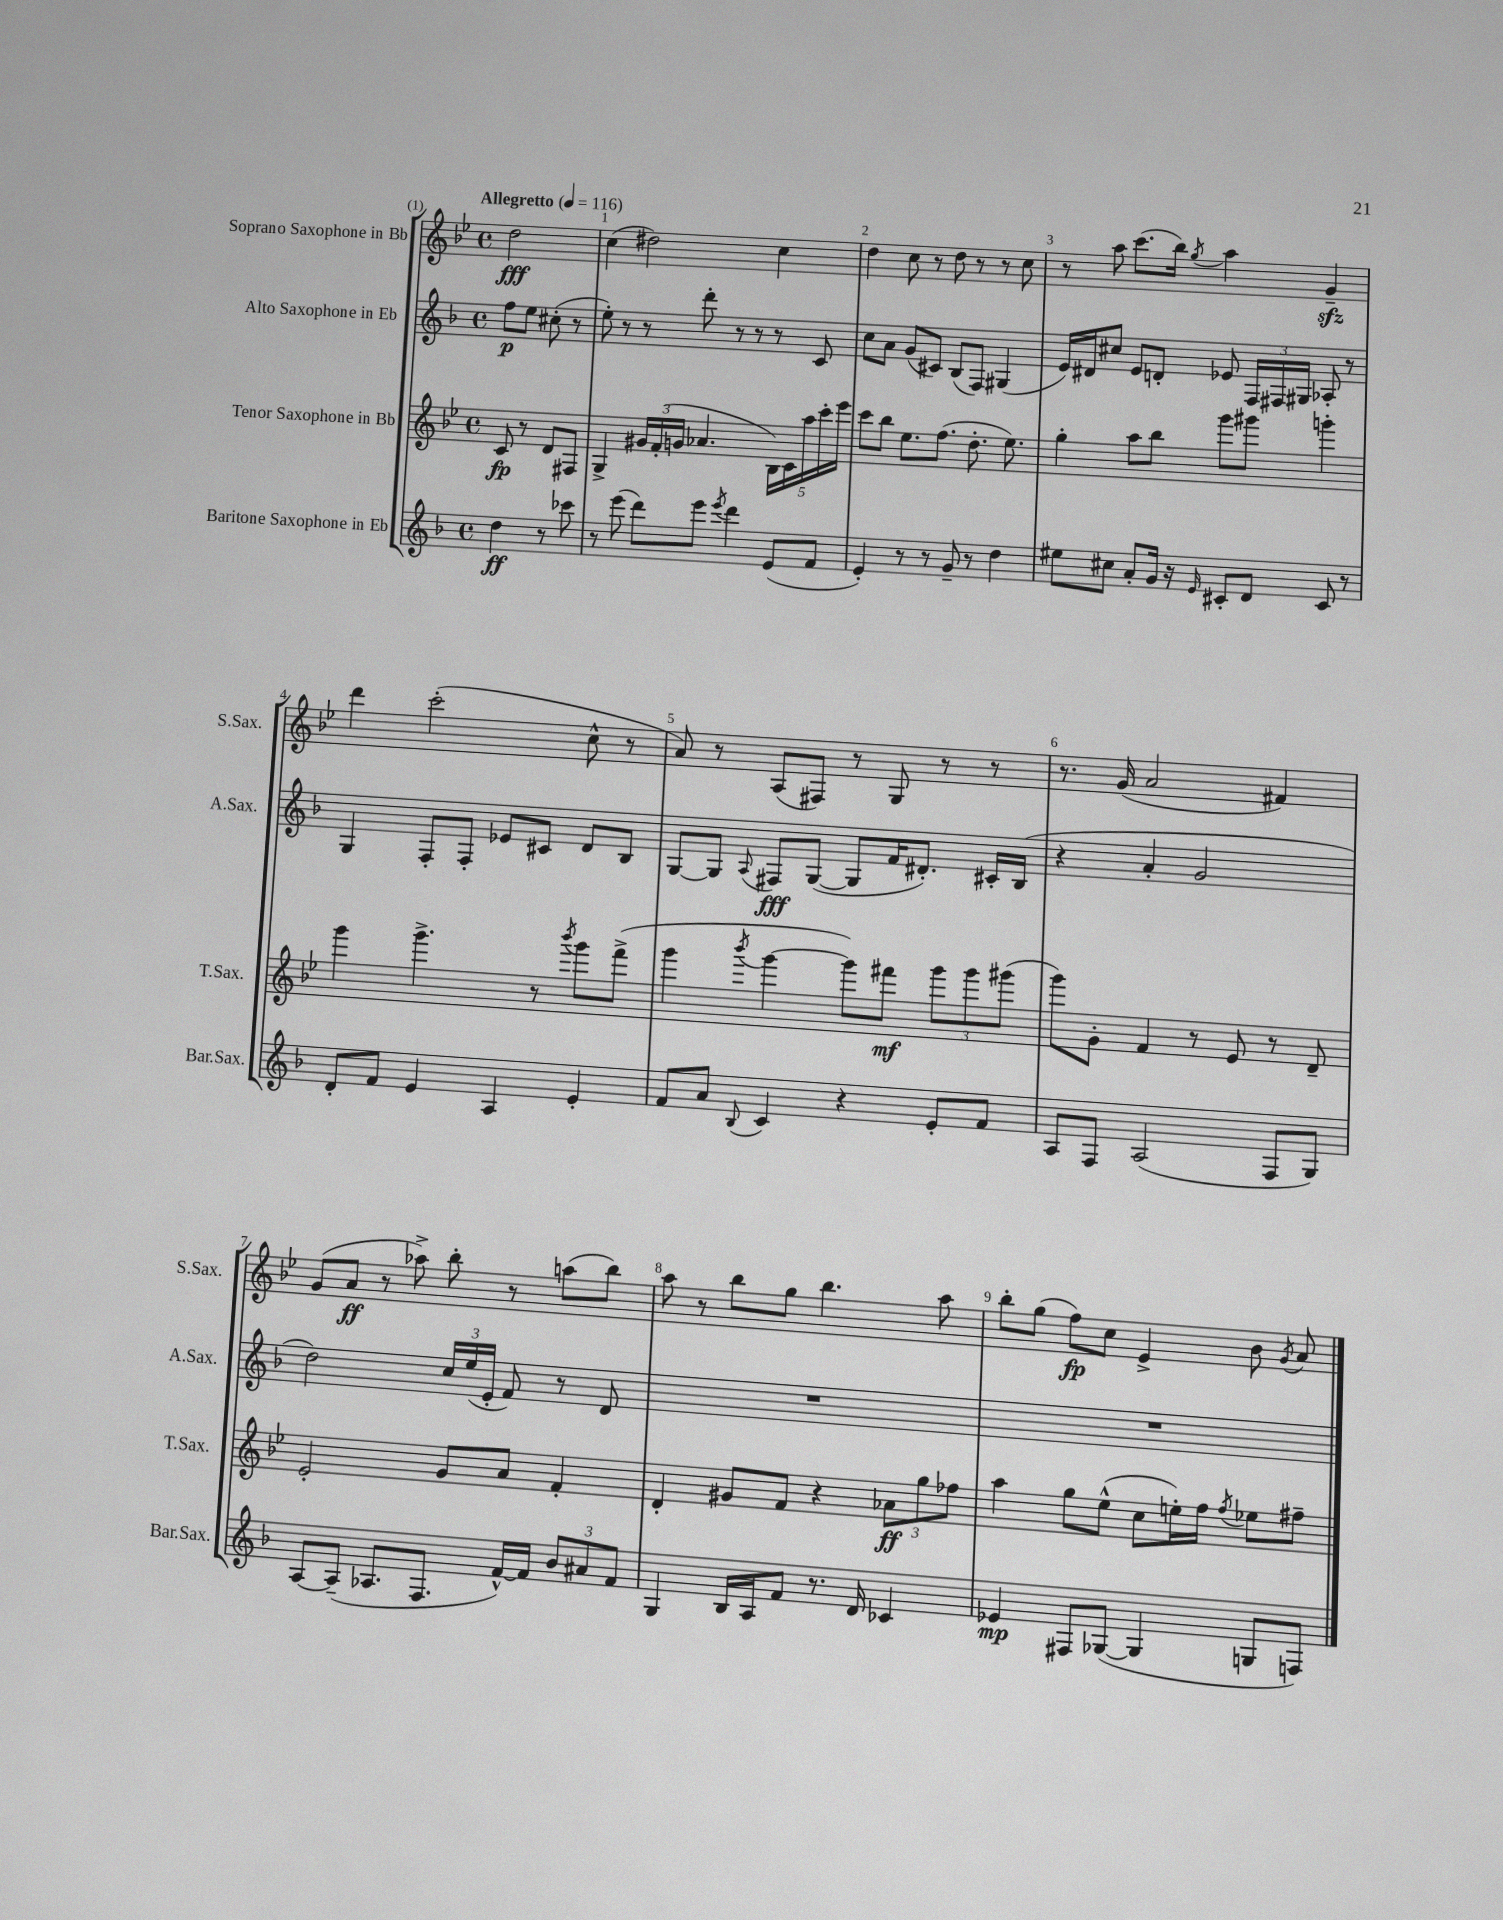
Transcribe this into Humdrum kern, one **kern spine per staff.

**kern	**kern	**kern	**kern
*staff4	*staff3	*staff2	*staff1
*clefG2	*clefG2	*clefG2	*clefG2
*k[b-]	*k[b-e-]	*k[b-]	*k[b-e-]
*M4/4	*M4/4	*M4/4	*M4/4
*met(c)	*met(c)	*met(c)	*met(c)
*MM116	*MM116	*MM116	*MM116
4dd\	8c/	8ff\L	2dd\
.	8r	8ee\J	.
8r	8d/L	(8cc#'\	.
8ccc-\	8F#/J	8r	.
=	=	=	=
8r	4G^/	8ee'\)	(4cc\
(8eee\	.	8r	.
8ddd\L)	24g#/LL	8r	2dd#\)
.	(24f'/	.	.
.	24g/JJ	.	.
8eee\J	4.a-/	8ddd'\	.
8qeee/	.	.	.
4ddd\	.	8r	.
.	.	8r	.
(8e/L	20B-\LL)	8r	4cc\
.	20c\	.	.
.	20aa\	.	.
8f/J	.	8c/	.
.	20ccc'\	.	.
.	20eee-\JJ	.	.
=	=	=	=
4e'/)	8ccc\L	8cc\L	4dd\
.	8bb-\J	8a\J	.
8r	8.ee-\L	(8g/L	8cc\
8r	.	8c#/J)	8r
.	(8.ff\J	.	.
8g~/	.	(8B-/L	8dd\
8r	8.dd'\	8F/J)	8r
4dd\	.	(4G#/	8r
.	8.ee-\)	.	.
.	.	.	8cc\
=	=	=	=
8ee#\L	4gg'\	16e/LL)	8r
.	.	16d#/J	.
8cc#\J	.	8cc#/J	8aa\
8a'/L	8aa\L	8e/L	(8.ccc\L
16g/Jk	8bb-\J	8d'/J	.
16r	.	.	16bb-\Jk)
16qqe/	.	.	8qgg/
8c#'/L	8ggg\L	8e-/	4aa\
8d/J	8ggg#\J	24F/LL	.
.	.	24F#/	.
.	.	24G#/JJ	.
8c#/	4ggg'\	8A-'/	4g~/
8r	.	8r	.
=	=	=	=
8d'/L	4ggg\	4G/	4ddd\
8f/J	.	.	.
4e/	4.ggg^\	8F'/L	(2ccc'\
.	.	8F'/J	.
4A/	.	8e-/L	.
.	8r	8c#/J	.
.	8qbbb-/	.	.
4e'/	8ggg\L	8d/L	8cc^^\
.	(8fff^\J	8B-/J	8r
=	=	=	=
8f/L	4ggg\	[8G/L	8a/)
8a/J	.	8G/]J	8r
8qqB-/	8qbbb-/	8qqA/	.
4c/	[4ggg\	8F#/L	(8A/L
.	.	([8G/J	8F#/J)
4r	8ggg\]L)	8G/]L	8r
.	8fff#\J	16f/K	8G/
.	.	8.d#'/J)	.
8e'/L	12ggg\L	.	8r
.	12ggg\	.	.
8f/J	.	16c#'/LL	8r
.	(12ggg#\J	.	.
.	.	(16B-/JJ	.
=	=	=	=
8A/L	8ggg\L)	4r	8.r
8F/J	8g'\J	.	.
.	.	.	(16g/
(2A/	4f/	4a'/	2a/
.	8r	2g/	.
.	8e-/	.	.
8F/L	8r	.	4f#/)
8G/J)	8d~/	.	.
=	=	=	=
[8A/L	2e-'/	2dd\)	(8g/L
(8A~/]J	.	.	8a/J
8.A-/L	.	.	8r
.	.	.	8aa-^\)
8.F/J	.	.	.
.	8g/L	24cc/LL	8bb-'\
.	.	(24ee/	.
.	.	24e'/JJ	.
[16f^^/LL)	8a/J	8f/)	8r
16f/]JJ	.	.	.
12b-/L	4f'/	8r	(8aa\L
12a#/	.	.	.
.	.	8d/	8bb-\J)
12f/J	.	.	.
=	=	=	=
4G/	4d'/	1r	8aa\
.	.	.	8r
16B-/LL	8g#/L	.	8bb-\L
16A/J	.	.	.
8f/J	8f/J	.	8gg\J
8.r	4r	.	4.bb-\
16d/	.	.	.
4c-/	12a-\L	.	.
.	12gg\	.	.
.	.	.	8aa\
.	12ff-\J	.	.
=	=	=	=
4e-/	4aa\	1r	8bb-'\L
.	.	.	(8gg\J
8F#/L	8gg\L	.	8ff\L)
([8G-/J	(8ee-^^\J	.	8cc\J
4G-/]	8cc\L	.	4e-^/
.	16ee'\L)	.	.
.	16ff\JJ	.	.
.	8qff/	.	.
8G/L	8ee-\L	.	8b-\
.	.	.	8qg/
8F/J)	8ff#~\J	.	8a/
==	==	==	==
*-	*-	*-	*-
